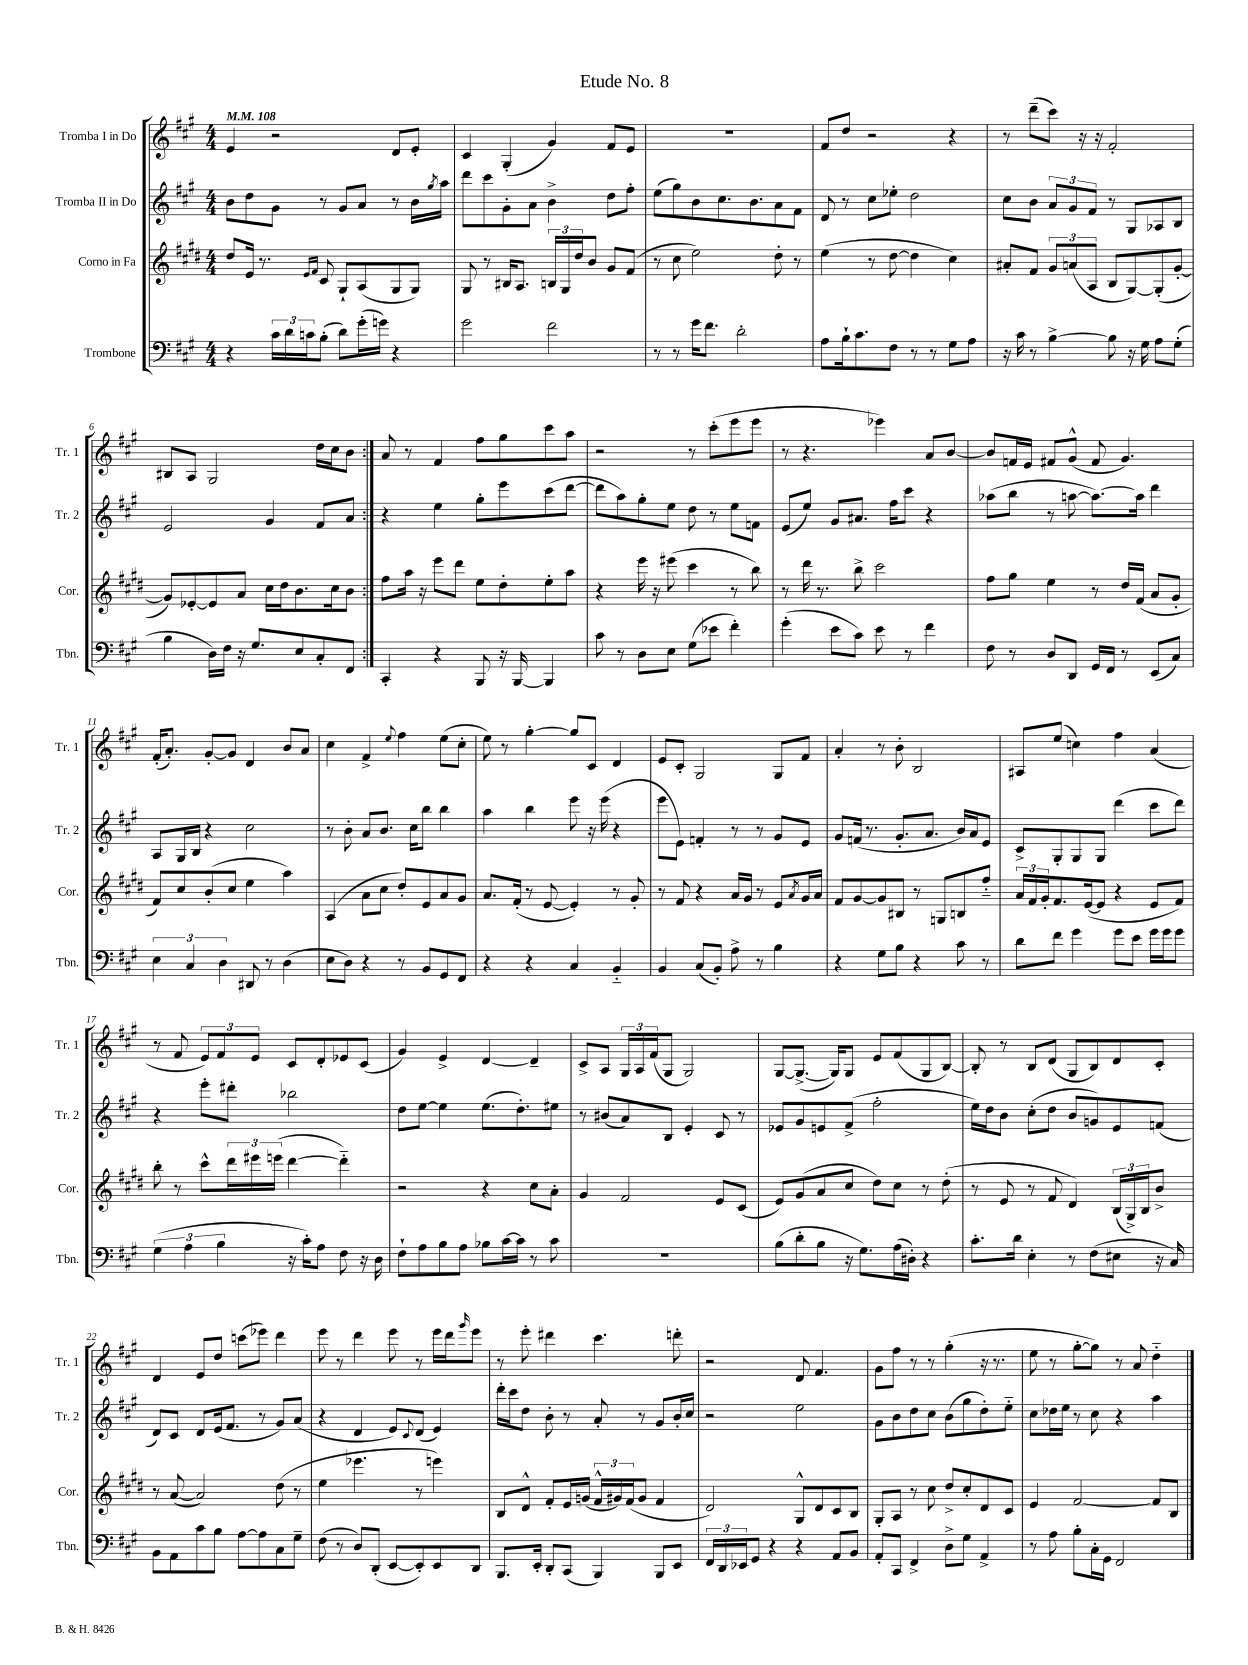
\header { title = "Etude No. 8" }
<<
\new StaffGroup <<
\new Staff = "s0" \with { instrumentName = "Tromba I in Do" shortInstrumentName = "Tr. 1" } {
    \clef treble \key a \major \numericTimeSignature \time 4/4 \tempo 4 = 108
    \repeat volta 2 { e'4 r2 d'8 e'8-. |
    cis'4 gis4-.( gis'4) fis'8 e'8 |
    R1 |
    fis'8 d''8 r2 r4 |
    r8 d'''8--( cis'''8) r16 r16 fis'2-. |
    bis8 a8 gis2 d''16 cis''16 b'8 | }
    a'8 r8 fis'4 fis''8 gis''8 cis'''8 a''8 |
    r2 r8 cis'''8-.( e'''8 e'''8 |
    r8 r4. ees'''4) a'8 b'8~ |
    b'8 f'16 e'16 fis'8 gis'8-^( fis'8 gis'4.) |
    fis'16-.( a'8.-.) gis'8~-. gis'8 d'4 b'8 a'8 |
    cis''4 fis'4-> \appoggiatura { e''8 } fis''4 e''8( cis''8-. |
    e''8) r8 gis''4~-. gis''8 cis'8 d'4 |
    e'8 cis'8-. gis2 gis8 fis'8 |
    a'4-. r8 b'8-. b2 |
    ais8 e''8( c''4) fis''4 a'4( |
    r8 fis'8 \tuplet 3/2 { e'8) fis'8 e'8 } cis'8 d'8-. ees'8 cis'8( |
    gis'4) e'4-> d'4~ d'4-- |
    cis'8-> a8 \tuplet 3/2 { gis16 a16 fis'16( } gis8 gis2) |
    gis8~ gis8.~->( gis16) gis8 e'8 fis'8( gis8 b8~) |
    b8-. r8 b8 d'8( gis8 b8) d'8 cis'8-. |
    d'4 e'8 d''8 c'''8( ees'''8) d'''4 |
    e'''8 r8 d'''4 e'''8 r8 e'''16 d'''16 \grace { gis'''16 } e'''8 |
    r8 e'''8-. dis'''4 cis'''4. d'''8-. |
    r2 d'8 fis'4. |
    gis'8 fis''8 r8 r8 gis''4-.( r16 r8. |
    e''8 r8 gis''8~-. gis''8) r8 a'8 d''4-_ \bar "|." |
}
\new Staff = "s1" \with { instrumentName = "Tromba II in Do" shortInstrumentName = "Tr. 2" } {
    \clef treble \key a \major \numericTimeSignature \time 4/4
    \repeat volta 2 { b'8 d''8 gis'8 r8 gis'8 a'8 r8 b'16 \acciaccatura { gis''8 } a''16 |
    d'''8 cis'''8 gis'8-. a'8 b'4-> d''8 fis''8-. |
    e''8( gis''8) b'8 cis''8. b'8. a'8 fis'8 |
    d'8 r8 cis''8 ees''8-. d''2 |
    cis''8 b'8 \tuplet 3/2 { a'8 gis'8 fis'8 } r8 gis8 aes8 b8 |
    e'2 gis'4 fis'8 a'8 | }
    r4 e''4 gis''8-. e'''8 cis'''8( d'''8~ |
    d'''8 a''8) gis''8-. e''8 d''8 r8 e''8 f'8 |
    e'8( e''8) gis'8 ais'8. fis''16 cis'''8 r4 |
    aes''8( b''8 r8 a''8~ a''8.~) a''16 d'''4 |
    a8 gis16 b16 r4 cis''2 |
    r8 b'8-. a'8 b'8. cis''16 b''8 b''4 |
    a''4 b''4 e'''8 r16 e'''16( r4 |
    e'''8 e'8) f'4-. r8 r8 gis'8 e'8 |
    gis'8 f'16( r8. gis'8.-. a'8. b'16) a'16 e'8 |
    cis'8-> gis8-. gis8 gis8 d'''4( cis'''8 d'''8) |
    r4 e'''8-. dis'''8-. bes''2 |
    d''8 e''8~ e''4 e''8.( d''8.-.) eis''8 |
    r8 bis'8( a'8) b8 e'4-. cis'8 r8 |
    ees'8 gis'8 e'8 fis'8->( fis''2-. |
    e''16) d''16 b'8 cis''8-.( d''8 b'8 g'8) e'8 f'8( |
    d'8) cis'8 d'8 e'16( fis'8. r8 gis'8) a'8( |
    r4 d'4 e'8) \appoggiatura { cis'8 } d'8( e'4) |
    d'''16-. cis'''16 d''8 b'8-. r8 a'8-. r8 gis'8 b'16-. cis''16 |
    r2 e''2 |
    gis'8 b'8 d''8 cis''8 b'8( gis''8 d''8-.) e''8-_ |
    cis''8 des''16 e''16 r8 cis''8 r4 a''4 \bar "|." |
}
\new Staff = "s2" \with { instrumentName = "Corno in Fa" shortInstrumentName = "Cor." } {
    \clef treble \key e \major \numericTimeSignature \time 4/4
    \repeat volta 2 { dis''8 e'16 r8. \grace { e'16 fis'16 } cis'8 gis8-! a8( gis8 gis8) |
    gis8 r8 bis16 a8. \tuplet 3/2 { b16 gis16 dis''16 } b'8 gis'8 fis'8( |
    r8 cis''8 e''2) dis''8-. r8 |
    e''4( r8 dis''8~ dis''4 cis''4) |
    ais'8-. fis'8 \tuplet 3/2 { gis'8 a'8( a8 } b8 gis8~) gis8-.( gis'8~-. |
    gis'8) ees'8~-. ees'8 a'8 cis''16 dis''16 b'8. cis''16 b'8 | }
    fis''8 a''16 r16 e'''8 dis'''8 e''8 dis''8-. e''8-. a''8 |
    r4 e'''16 r16 eis'''8( cis'''4 r8 b''8) |
    r8 dis'''16 r8. b''8-> cis'''2 |
    fis''8 gis''8 e''4 r8 dis''16 fis'16( a'8 gis'8-. |
    fis'8) cis''8 b'8-.( cis''8 e''4 a''4) |
    a4( a'8 cis''8 dis''8-.) e'8 a'8 gis'8 |
    a'8. fis'16-.( r8 e'8~ e'4-.) r8 gis'8-. |
    r8 fis'8 r4 a'16 gis'16 r8 e'8 \acciaccatura { a'8 } gis'16 a'16 |
    fis'8 gis'8~ gis'8 bis8 r8 g8 b8 fis''8-_ |
    \tuplet 3/2 { a'16 fis'16 gis'16-. } fis'8. e'16~( e'8 r4 e'8 fis'8) |
    b''8-. r8 cis'''8-^ \tuplet 3/2 { dis'''16 eis'''16 e'''16( } dis'''4~ dis'''4-_) |
    r2 r4 cis''8 a'8-. |
    gis'4 fis'2 e'8 cis'8( |
    e'8) gis'8( a'8 cis''8 dis''8) cis''8 r8 dis''8-.( |
    r8 e'8 r8 fis'8 dis'4) \tuplet 3/2 { b16( gis16->) b16 } b'8-> |
    r8 a'8~( a'2) dis''8( r8 |
    e''4 ees'''4. r8 e'''4) |
    b8 dis'8-^ fis'8-. e'16 g'16( \tuplet 3/2 { fis'16-^ gis'16) fis'16( } gis'8 fis'4 |
    dis'2) gis8-^ dis'8 cis'8 b8 |
    gis8-. a8 r8 cis''8 dis''8-> cis''8-. dis'8 cis'8 |
    e'4 fis'2~ fis'8 b8 \bar "|." |
}
\new Staff = "s3" \with { instrumentName = "Trombone" shortInstrumentName = "Tbn." } {
    \clef bass \key a \major \numericTimeSignature \time 4/4
    \repeat volta 2 { r4 \tuplet 3/2 { cis'16 d'16 c'16 } b8-.( d'8) gis'16-.( g'16) r4 |
    gis'2 fis'2 |
    r8 r8 gis'16 fis'8. d'2-. |
    a8 b16-! cis'8. fis8 r8 r8 gis8 a8 |
    r16 cis'16 r8 b4~-> b8 r16 gis16 a8 gis8-.( |
    b4 d16) fis16 r16 gis8. e8 cis8-. fis,8 | }
    cis,4-. r4 b,,8 r16 b,,16~ b,,4 |
    cis'8 r8 d8 e8 gis8( ees'8 fis'4-.) |
    gis'4-.( e'8 cis'8) e'8 r8 fis'4 |
    fis8 r8 d8 d,8 gis,16 fis,16 r8 e,8( cis8) |
    \tuplet 3/2 { e4 cis4 d4 } dis,8 r8 d4( |
    e8 d8) r4 r8 b,8 gis,8 fis,8 |
    r4 r4 cis4 b,4-_ |
    b,4 cis8( b,8-.) a8-> r8 b4 |
    r4 gis8 b8 r4 cis'8 r8 |
    d'8 fis'8 gis'4 gis'8 e'8 gis'16 gis'16 gis'8 |
    \tuplet 3/2 { gis4( a4 b4 } r16 cis'16-.) a8 fis8 r16 d16 |
    fis8-! a8 b8 a8 bes8 cis'16~ cis'16 r8 cis'8 |
    R1 |
    b8( d'8-. b8 r16 gis8.) a16( dis16-.) r4 |
    cis'8.-. d'16 e4-. r8 fis8( eis8 r16 cis16) |
    b,8 a,8 cis'8 b8 a8~ a8 cis8 gis8-- |
    fis8( r8 d8) d,8-.( e,8~ e,8-.) e,8 d,8 |
    b,,8. e,16-. d,8-. cis,8( b,,4) b,,8 e,8 |
    \tuplet 3/2 { fis,16 d,16 ees,16 } gis,8 r4 r4 a,8 b,8 |
    a,8-. cis,8 fis,4-> d8-> gis8 a,4-> |
    r8 a8 b8-. cis16-. gis,16 fis,2 \bar "|." |
}
>>
>>
